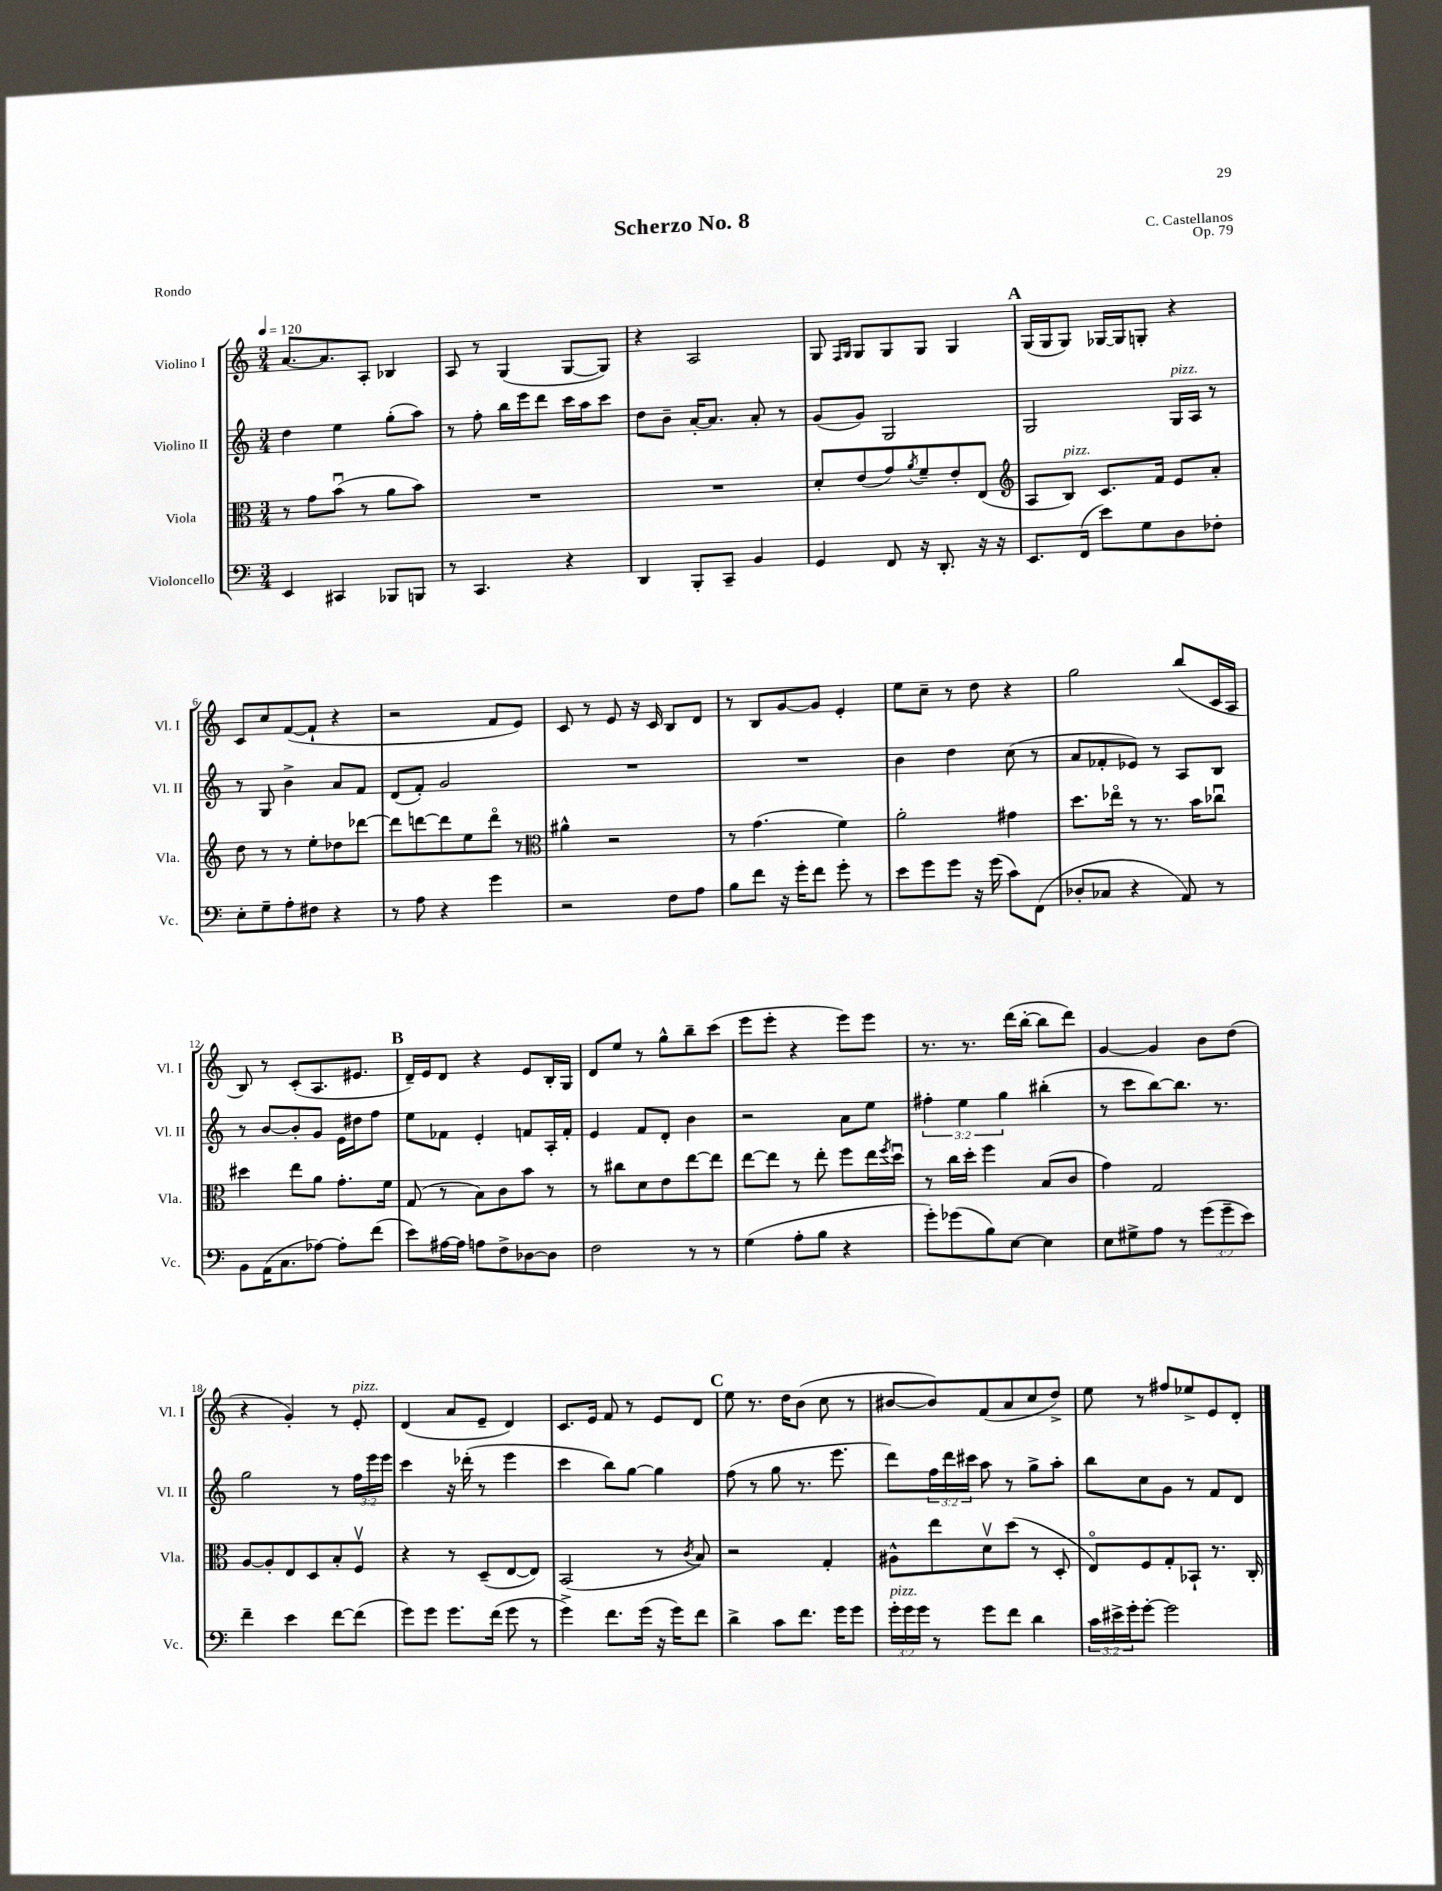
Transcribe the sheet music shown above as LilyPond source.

\header { title = "Scherzo No. 8" composer = "C. Castellanos" opus = "Op. 79" piece = "Rondo" }
<<
\new StaffGroup <<
\new Staff = "s0" \with { instrumentName = "Violino I" shortInstrumentName = "Vl. I" } {
    \clef treble \key c \major \numericTimeSignature \time 3/4 \tempo 4 = 120
    a'8.~ a'8. a8-. bes4 |
    a8 r8 g4( g8~ g8) |
    r4 a2 |
    g8 \grace { f16 g16 } g8 g8 g8 g4 |
    \mark \markup { \bold "A" } g16( g16 g8) ges16~ ges16 g8-. r4 |
    c'8 c''8 f'8~( f'8-! r4 |
    r2 f'8 e'8) |
    c'8 r8 e'8 r16 c'16 b8 d'8 |
    r8 b8 g'8~ g'8 e'4-. |
    e''8 c''8-- r8 d''8 r4 |
    g''2 b''8( c'16 a16 |
    b8) r8 c'8-.( a8. eis'8. |
    \mark \markup { \bold "B" } d'16--) e'16 d'8 r4 e'8 b16-. g16 |
    d'8 e''8 r8 g''8-^ b''8-- c'''8( |
    e'''8 e'''8-. r4 e'''8) e'''8 |
    r8. r8. d'''16( b''16~-. b''8 d'''8) |
    g'4~ g'4 b'8 d''8( |
    r4 g'4-.) r8 e'8-.^\markup { \italic "pizz." } |
    d'4( a'8 e'8-- d'4) |
    c'8. e'16 f'8 r8 e'8 d'8 |
    \mark \markup { \bold "C" } e''8 r8. d''16 b'8( c''8 r8 |
    bis'8~ bis'8) f'8( a'8 c''8 d''8->) |
    e''8 r8 fis''8 ees''8-> e'8 d'8-. \bar "|." |
}
\new Staff = "s1" \with { instrumentName = "Violino II" shortInstrumentName = "Vl. II" } {
    \clef treble \key c \major \numericTimeSignature \time 3/4 \override Staff.TupletNumber.text = #tuplet-number::calc-fraction-text
    d''4 e''4 g''8-.( a''8) |
    r8 f''8-. b''16 e'''16 d'''8 c'''16 a''16 c'''8 |
    d''8 b'8-- a'16~-. a'8. a'8-. r8 |
    g'8( g'8) g2 |
    \mark \markup { \bold "A" } g2 g16^\markup { \italic "pizz." } a16 r8 |
    r8 g8 b'4-> a'8 f'8 |
    d'8( f'8-.) g'2 |
    R2. |
    R2. |
    b'4 d''4 c''8( r8 |
    a'8 fes'8-. ees'8) r8 a8 b8 |
    r8 b'8~ b'8-. g'8 e'16 dis''16 f''8 |
    \mark \markup { \bold "B" } e''8 fes'8 e'4-. f'8 a16-. f'16-. |
    e'4 f'8 d'8-. b'4 |
    r2 a'8 e''8 |
    \tuplet 3/2 { fis''4-. e''4 g''4 } bis''4-.( |
    r8 c'''8 b''8~) b''8. r8. |
    g''2 r8 \tuplet 3/2 { f''16 e'''16 e'''16 } |
    c'''4 r16 des'''16-.( r8 e'''4 |
    c'''4 b''8) g''8~ g''4 |
    \mark \markup { \bold "C" } f''8( r8 g''8 r8. e'''8. |
    d'''8) \tuplet 3/2 { f''16 d'''16 cis'''16 } a''8 r8 g''8-> a''8-. |
    b''8 c''8 g'8 r8 f'8 d'8 \bar "|." |
}
\new Staff = "s2" \with { instrumentName = "Viola" shortInstrumentName = "Vla." } {
    \clef alto \key c \major \numericTimeSignature \time 3/4
    r8 g'8 b'8\downbow( r8 a'8 b'8) |
    R2. |
    R2. |
    d'8-. e'8( g'8) \acciaccatura { a'8 } f'8-- e'8-. e8( |
    \mark \markup { \bold "A" } \clef treble a8 b8^\markup { \italic "pizz." }) c'8. f'16 e'8 a'8-. |
    d''8 r8 r8 e''8-. des''8 des'''8~ |
    des'''8 d'''8~ d'''8 e''8 d'''8\flageolet r8 |
    \clef alto ais'4-^ r2 |
    r8 g'4.( f'4) |
    a'2-. gis'4 |
    d''8. ees''16\flageolet r8 r8. b'16 ces''8\downbow |
    dis''4 e''8 a'8 g'8.-. f'16 |
    \mark \markup { \bold "B" } g8( r8 b8) c'8 b'8 r8 |
    r8 cis''8 d'8 e'8 e''8~ e''8 |
    e''8~ e''8 r8 e''8-. f''8 e''16 \acciaccatura { f''8 } d''16\downbow |
    r8 c''16 d''16-. f''4 b8( c'8 |
    g'4) g2 |
    a8~ a8-. e8 d8 b8-. f8\upbow |
    r4 r8 d8--( e8~ e8) |
    b,2( r8 \acciaccatura { c'8 } b8) |
    \mark \markup { \bold "C" } r2 g4-. |
    ais8-^ e''8 d'8\upbow d''8( r8 d8-. |
    e8\flageolet) f8 g8-. bes,8-! r8. c16-. \bar "|." |
}
\new Staff = "s3" \with { instrumentName = "Violoncello" shortInstrumentName = "Vc." } {
    \clef bass \key c \major \numericTimeSignature \time 3/4 \override Staff.TupletNumber.text = #tuplet-number::calc-fraction-text
    e,4 cis,4 bes,,8 b,,8 |
    r8 c,4. r4 |
    d,4 b,,8-. c,8-- b,4 |
    g,4 f,8 r16 d,8.-. r16 r16 |
    \mark \markup { \bold "A" } e,8. f,16( e'8) g8 d8 fes8-. |
    e8-. g8-- a8-. fis8 r4 |
    r8 a8 r4 g'4 |
    r2 f8 a8 |
    b8 f'8 r16 g'16-. f'8 g'8-. r8 |
    e'8 g'8 g'8 r16 g'16( c'8) f,8( |
    des8-. ces8 r4 a,8) r8 |
    b,8 a,16( c8. aes8~) aes8-. f'8( |
    \mark \markup { \bold "B" } e'8) ais16~ ais16 a8 f8-> des8~ des8 |
    f2 r8 r8 |
    g4( a8-. b8 r4 |
    g'8-.) ges'8( b8) e8~ e4 |
    e8 gis8-> a8 r8 \tuplet 3/2 { g'8( g'8-- e'8) } |
    f'4-- e'4 f'8~ f'8( |
    g'8) g'8 g'8. f'16( g'8 r8 |
    g'4->) f'8. g'16( r16 g'16) f'8 |
    \mark \markup { \bold "C" } d'4-> c'8 f'8. g'16 g'8 |
    \tuplet 3/2 { g'16-.^\markup { \italic "pizz." } g'16 g'16 } r8 g'8 f'8 d'4 |
    \tuplet 3/2 { c'16 eis'16-> g'16-. } g'8~-. g'2 \bar "|." |
}
>>
>>
